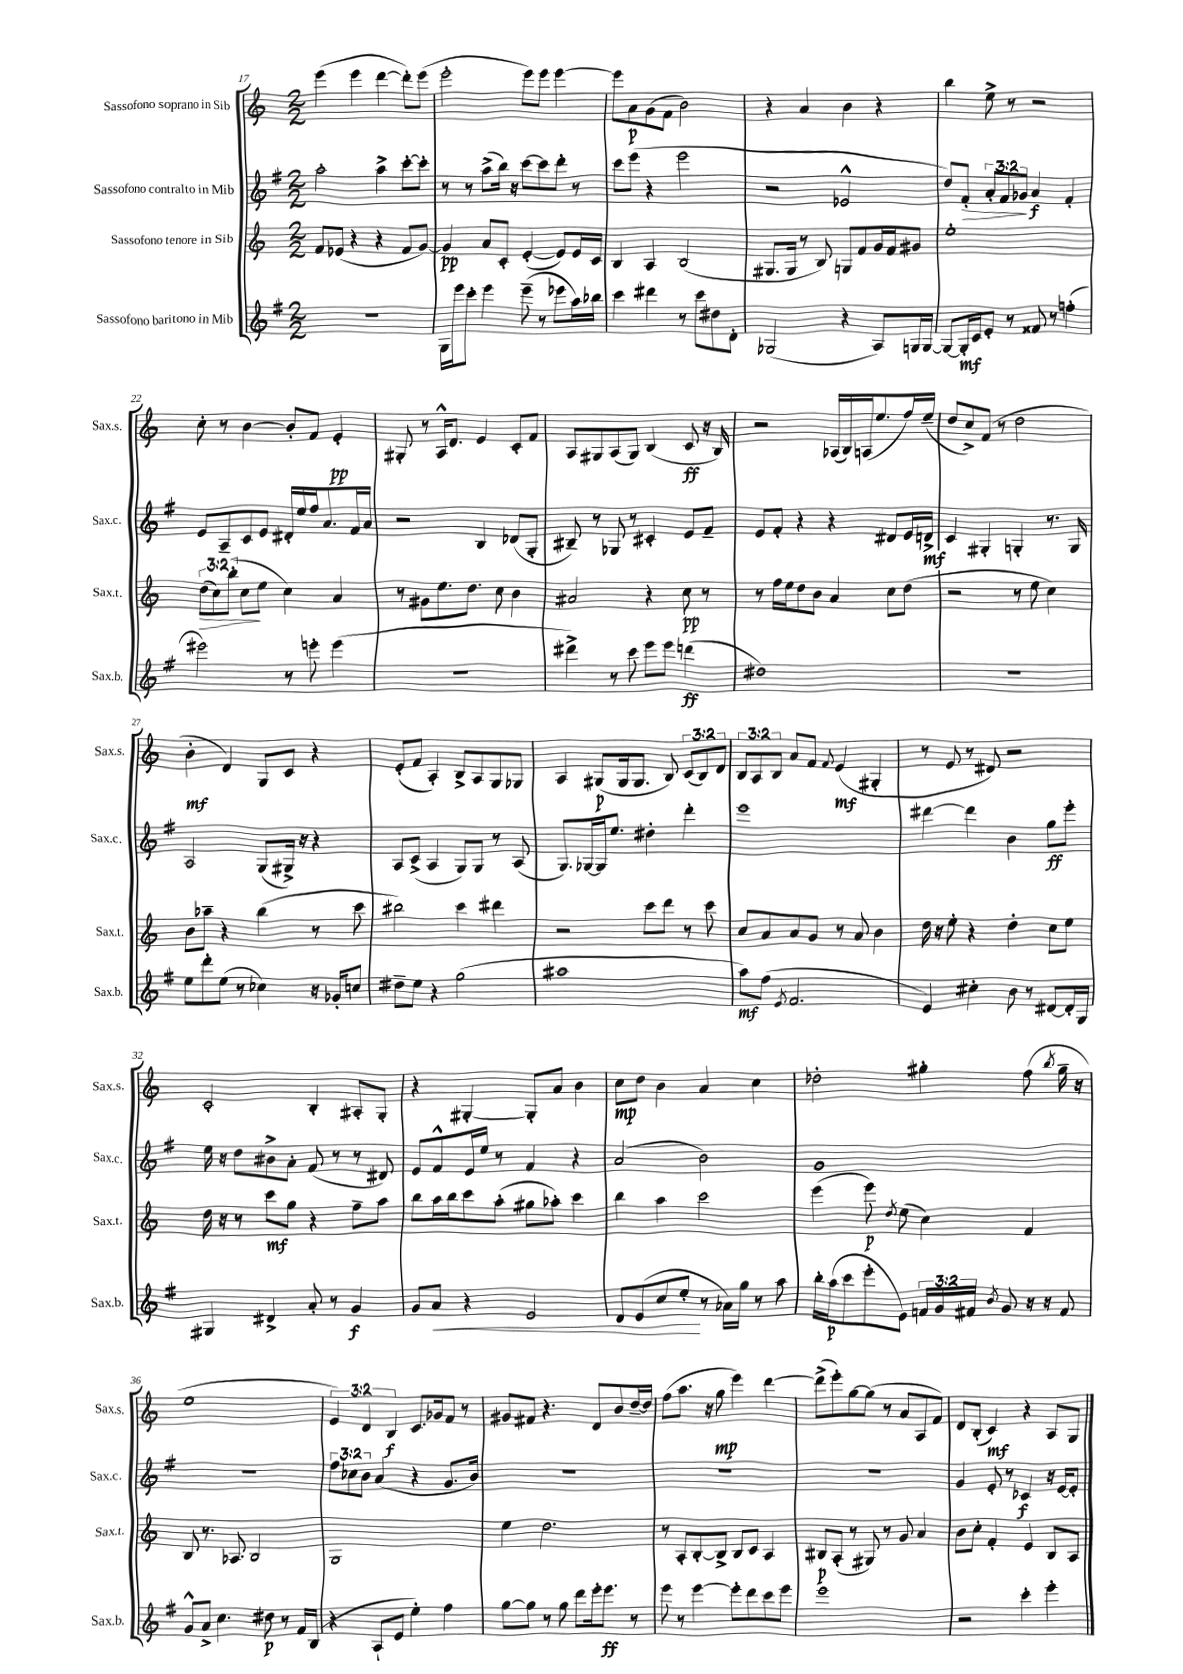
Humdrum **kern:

**kern	**kern	**kern	**kern
*staff4	*staff3	*staff2	*staff1
*clefG2	*clefG2	*clefG2	*clefG2
*k[f#]	*k[]	*k[f#]	*k[]
*M2/2	*M2/2	*M2/2	*M2/2
1r	8f	2aa'	(4eee
.	(8e-	.	.
.	4r	.	4eee
.	4r	4aa^	[4ddd
.	8f	[8ccc'	8ddd'])
.	[8g)	8ccc']	(8eee
=	=	=	=
16G	4g]	8r	2eee'
16eee	.	.	.
8ccc'	.	8r	.
4eee	8a	(8aa^	.
.	8c'	16bb)	.
.	.	16r	.
(8eee~	([4e'	[8ccc	8eee)
8r	.	8ccc]	8eee
8eee-	8e])	8ddd'	[4eee
16aa)	16e	8r	.
16bb-	16c	.	.
=	=	=	=
4ccc	4B	8ccc	8eee]
.	.	(8eee	8a
4ddd#	4A	4r	(8g
.	.	.	8f
8r	(2B	2eee	2b)
8ccc	.	.	.
8dd#	.	.	.
8d'	.	.	.
=	=	=	=
(2G-	8.G#	2r	4r
.	16G#	.	.
.	8r	.	4a
.	8B)	.	.
4r	8G	2e-^^	4b
.	8f	.	.
8A)	16g	.	4r
.	16f	.	.
16G	8g#	.	.
[16G	.	.	.
=	=	=	=
8G_	1ee'	8dd)	4bb
16G']	.	8f#'	.
16c	.	.	.
8e'	.	12a'	8ee^
.	.	12f#	.
8r	.	.	8r
.	.	12g-	.
8f##	.	4a	2r
8r	.	.	.
(4ff'	.	4f#'	.
=	=	=	=
2eee#)	(12dd	8e	8cc'
.	12cc)	.	.
.	.	8A~	8r
.	(12bb'	.	.
.	8cc	8c	[4b
.	8ee	8e	.
8r	4cc)	16d#'	8b']
.	.	16ee	.
8eee'	.	16ff#	8f
.	.	8.a	.
(4eee	4a	.	4e'
.	.	16f#	.
.	.	16a	.
=	=	=	=
1r	8r	2r	8G#'
.	8g#	.	8r
.	8.ee	.	16A^^
.	.	.	8.d
.	8.dd	.	.
.	.	4B	4e
.	8cc	.	.
.	4b	(8d-	8c'
.	.	8G'	8f
=	=	=	=
4ddd#^)	2a#	8B#~)	8A
.	.	8r	8G#
8r	.	8G-	(8A
8ccc	.	8r	8G#)
8eee	4r	4c#'	(4B
8eee	.	.	.
(4ddd	8cc	8e	8c
.	8r	8f#~	16r
.	.	.	16B)
=	=	=	=
1dd#)	8r	8e	2r
.	16ff	8f#'	.
.	16ee	.	.
.	8dd	4r	.
.	8b	.	.
.	4a	4r	(16A-
.	.	.	16B)
.	.	.	(16A
.	.	.	8.ee
.	8cc	8d#	.
.	(8dd	16e	16ff)
.	.	16d^	(16ee~
=	=	=	=
1r	2r	4c	8dd
.	.	.	8cc^)
.	.	4G#'	(8f
.	.	.	8r
.	8r	4G'	2dd
.	8ee	.	.
.	4cc)	8.r	.
.	.	16G	.
=	=	=	=
8ee	8b	2A	4b'
8ddd'	8aa-~	.	.
(8ee	4r	.	4d)
8r	.	.	.
4cc-)	(4bb	(8G	8G
.	.	16G#^)	8c
.	.	16r	.
16r	8r	4r	4r
16g-'	.	.	.
8cc	8ccc	.	.
=	=	=	=
8dd#~	2bb#)	8A	(8e'
8ee	.	(8c^	8f
4r	.	4A	4A')
(2gg	4ccc	8G)	8B^
.	.	8G	8A
.	4ddd#	8r	8G
.	.	(8A	8G-
=	=	=	=
1aa#	2r	8.G)	4A
.	.	[16G-	.
.	.	16G-]	(8G#
.	.	8.ee	.
.	.	.	16G#
.	.	.	8.G#
.	8ccc	4dd#'	.
.	8ddd	.	8B)
.	8r	4ddd'	(12c
.	.	.	12B)
.	8ccc	.	.
.	.	.	12d
=	=	=	=
8aa)	8cc	1eee	12B
.	.	.	12A
(8ff#	8a	.	.
.	.	.	12B
8qe	.	.	.
2.f#	8a	.	8a
.	8g	.	8f
.	.	.	8qqf
.	8r	.	(4e
.	8a	.	.
.	4b	.	4G#'
=	=	=	=
4e)	16dd	[4ddd#	8r
.	16r	.	.
.	8ee'	.	8e
4cc#'	4r	4ddd#]	8r
.	.	.	8d#)
8b	4dd'	4b	2r
8r	.	.	.
[8d#	8cc	8gg	.
16d#']	8ee	8eee'	.
16G	.	.	.
=	=	=	=
4G#	16dd	16ee	2c'
.	16r	16r	.
.	8r	8dd	.
4d#^	8ccc	8b#^	.
.	8gg	8a'	.
8a'	4r	(8f#	4B'
8r	.	8r	.
4g	8ff~	8r	8A#'
.	8aa	8d#)	8G'
=	=	=	=
8g	8bb	8e	4r
8a	16aa	8f#^^	.
.	16bb	.	.
4r	8ccc	16e	[4G#'
.	.	16ee	.
.	(8aa'	8r	.
2e	8gg#	4f#	8G#']
.	8aa-')	.	8a
.	4ccc	4r	4b
=	=	=	=
8d	4bb	(2a	8cc
(8e	.	.	8dd
8cc	4aa	.	4b
8ee'	.	.	.
8r	2ccc	2b)	4a
16a-)	.	.	.
16gg	.	.	.
8r	.	.	4cc
8aa	.	.	.
=	=	=	=
16bb'	(4eee	1g	2dd-'
(16aa	.	.	.
8ccc	.	.	.
8eee'	8eee)	.	.
.	8qdd	.	.
8e)	(8ee	.	.
24f	4cc)	.	4gg#'
24g	.	.	.
24f#	.	.	.
8qb	.	.	.
8g	.	.	.
16r	4f	.	(8ff
16r	.	.	.
.	.	.	8qbb
8f#	.	.	16gg#~
.	.	.	16r
=	=	=	=
8g^^	8B	1r	1ee
8a^	8.r	.	.
4.cc	.	.	.
.	8.A-	.	.
.	2B	.	.
8dd#	.	.	.
8r	.	.	.
16f#	.	.	.
(16B	.	.	.
=	=	=	=
4r	1G	12ff#	6e)
.	.	12cc-	.
.	.	12b	6d
8A`	.	(4a	.
.	.	.	6B
8e	.	.	.
4ee')	.	4r	8.c
.	.	.	16g-
4ff#	.	8.g	8f
.	.	.	8r
.	.	16b)	.
=	=	=	=
[8gg	4ee	1r	8g#
8gg]	.	.	8f#
8r	2.dd	.	4.r
8gg	.	.	.
8ddd	.	.	.
16eee'	.	.	8d
8.eee	.	.	.
.	.	.	8b
8r	.	.	[16dd~
.	.	.	16dd]
=	=	=	=
8eee	8r	1r	(8ff
8r	8A'	.	8.aa
[4eee	[8B'	.	.
.	.	.	16r
.	8B^]	.	8gg
8eee']	8B	.	4eee)
8ddd	8c	.	.
8ccc	4A	.	[4ddd
8eee	.	.	.
=	=	=	=
1eee	8B#	1r	(8ddd^]
.	(8A'	.	8eee')
.	8r	.	[8gg
.	8G#)	.	(8gg]
.	8r	.	8r
.	8g	.	8a
.	4a	.	8A
.	.	.	8f)
=	=	=	=
2r	8b	4g	8d
.	8cc'	.	(8B'
.	4f'	8e'	4c)
.	.	8r	.
4ccc'	4e	4c-	4r
4eee'	8B	16r	8A
.	.	[16e	.
.	8A	8e']	8G
==	==	==	==
*-	*-	*-	*-
